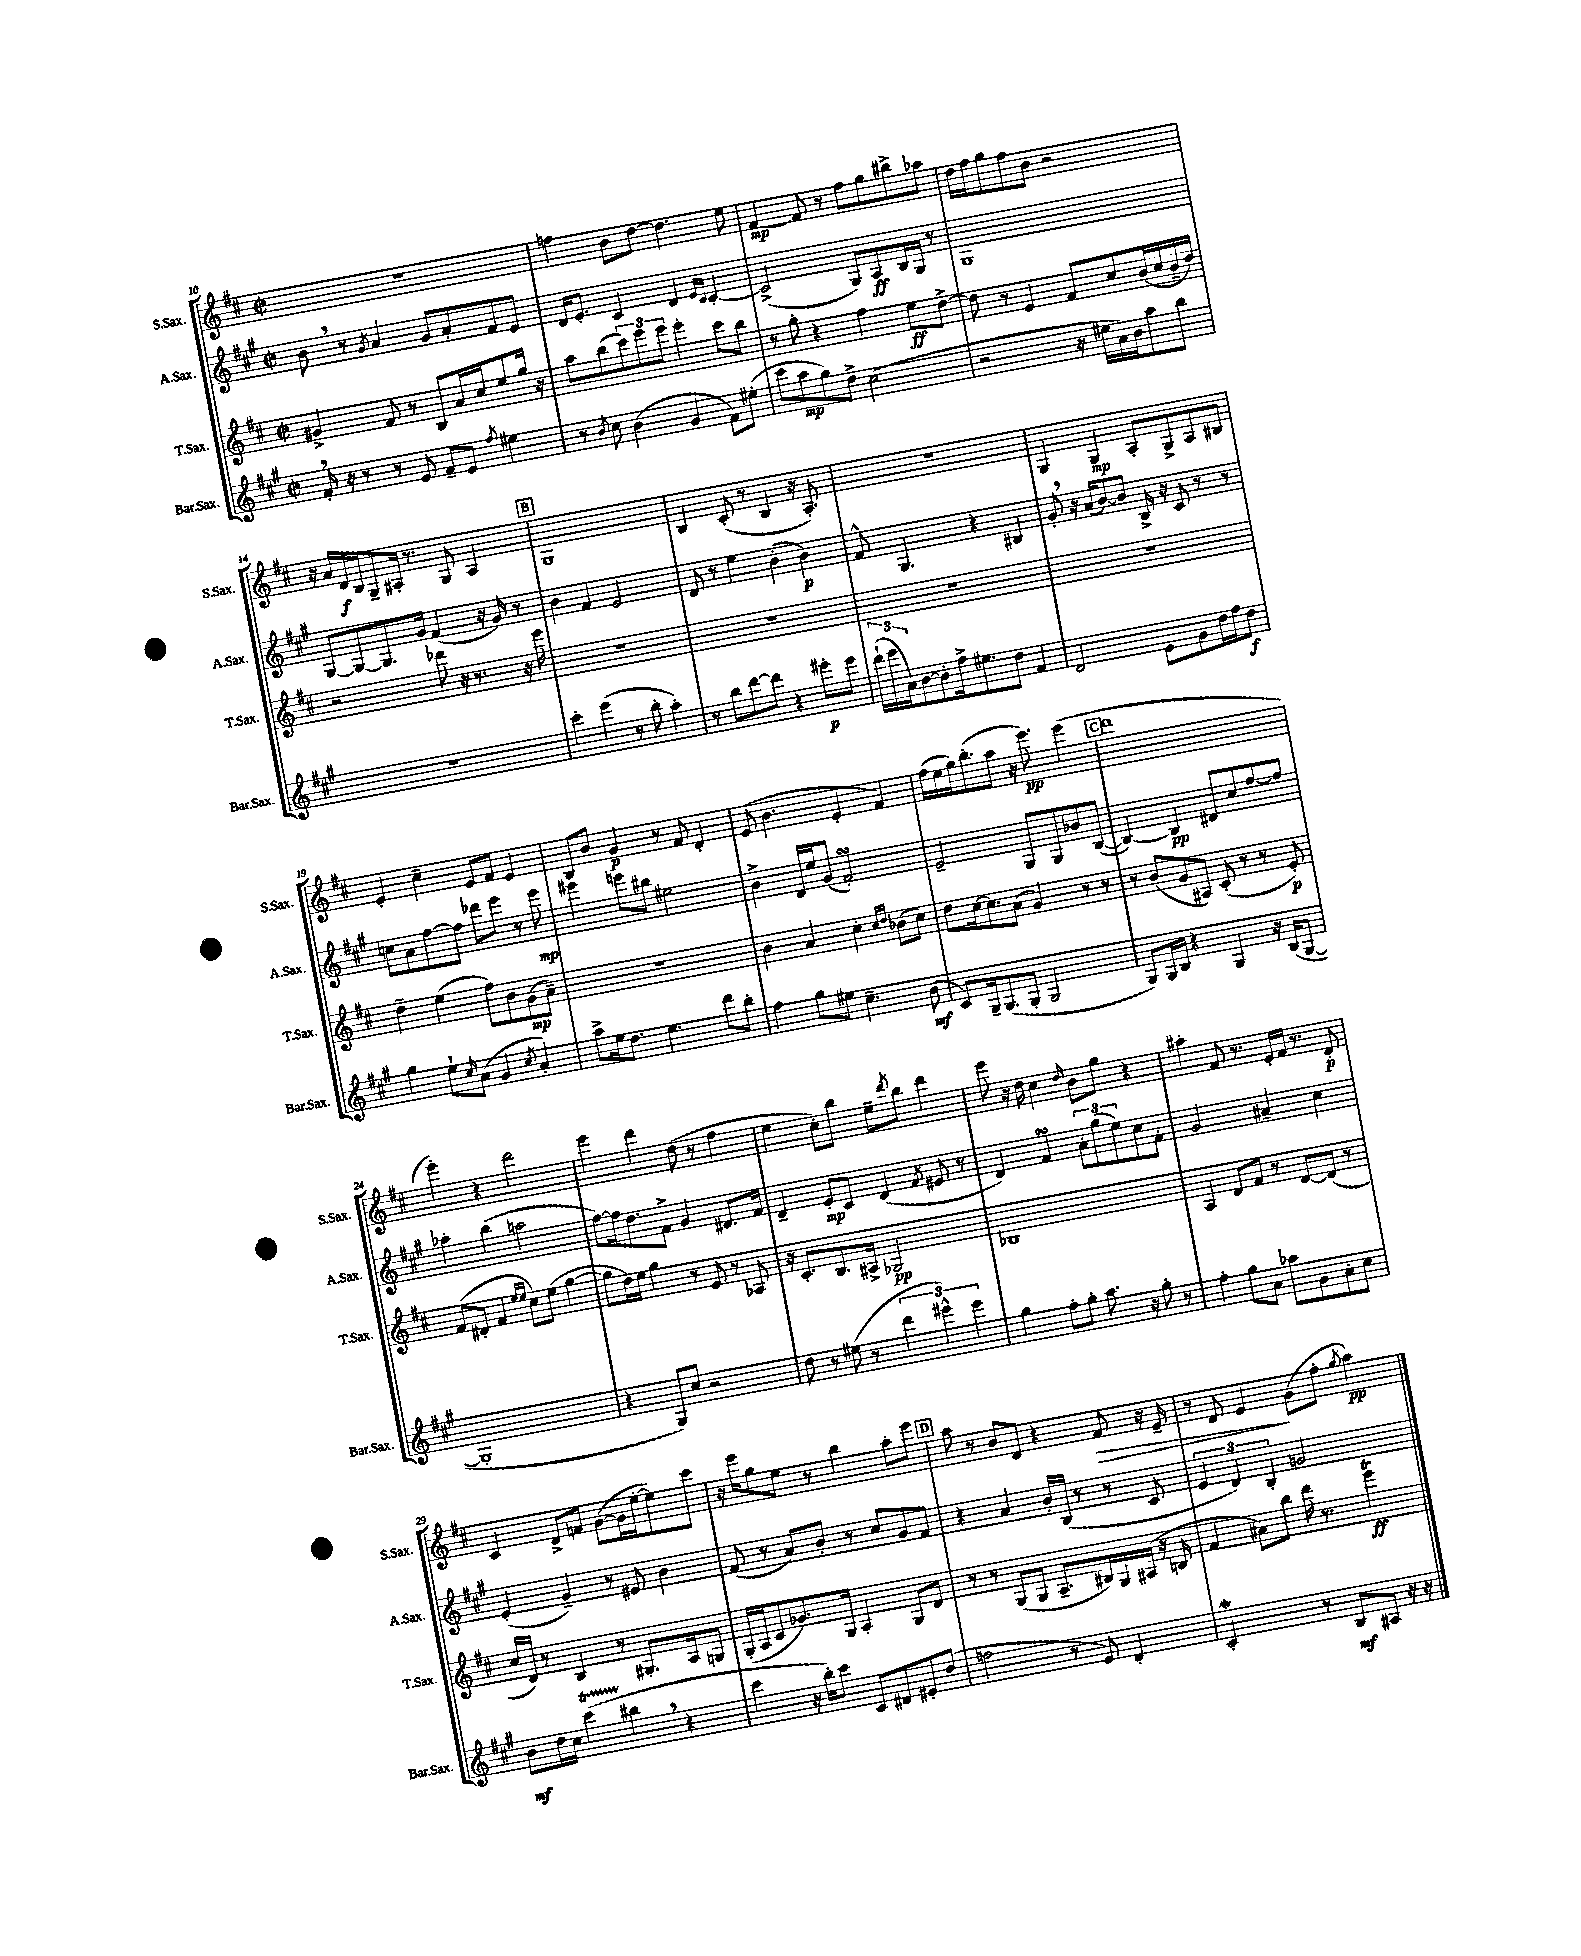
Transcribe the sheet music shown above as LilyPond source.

<<
\new StaffGroup <<
\new Staff = "s0" \with { instrumentName = "S.Sax." shortInstrumentName = "S.Sax." } {
    \clef treble \key d \major \defaultTimeSignature \time 2/2
    r1 |
    f''4 b'8 d''8~ d''4. e''8 |
    fis'4~\mp fis'8 r8 fis''8 g''8 bis''8-> aes''8 |
    d''16 fis''16 g''8 fis''8 b'8 r2 |
    r16 a'16 d'16\f b16 g8-- ais16-. r8. g8 ais4 |
    \mark \markup { \box "B" } g1 |
    b4 cis'8-.( r8 b4 r16 a8.-.) |
    r1 |
    g4 g4\mp a8-. g8-> a8 bis8 |
    e'4-. cis''4-- e'8 fis'8 e'4 |
    b8 b'8 g'4\p r8 fis'8 d'4-. |
    e'8( b'4. e'4-. fis'4) |
    fis''16( e''16 g''16) b''8.-.( a''8 r16 e'''8.\pp) e'''4( |
    \mark \markup { \box "C" } d'''1 |
    e'''4-.) r4 d'''2 |
    e'''4 d'''4 d''8( r8 fis''4 |
    e''4 cis''8-.) b''8 e''8-- \acciaccatura { d'''8 } b''8 d'''4 |
    e'''8 r16 d''16 cis''4 \grace { d''16 } b'8 g''8 r4 |
    ais''4-. fis'8 r8. e'16-. fis'16 r8. d'8-.\p |
    cis'4 d'8-> f'8 g'8~( g'16 e''16~-. e''8) cis'''8 |
    r16 e'''16 g''8 e''8 r8 b''4 a''8-. e'''8 |
    \mark \markup { \box "D" } a''8 r8 b'8 d'8 r4 fis'8\> r16 e'16-- |
    r8 d'8 e'4\! g'8( fis''8-. \acciaccatura { g''8 } a''4\pp) \bar "|." |
}
\new Staff = "s1" \with { instrumentName = "A.Sax." shortInstrumentName = "A.Sax." } {
    \clef treble \key a \major \defaultTimeSignature \time 2/2
    b'8 \breathe r8 \acciaccatura { gis'8 } a'4 gis'8 a'8-. fis'8 e'8 |
    d'16 e'8.-. cis'4 d'4 \grace { e'16 cis'16 } cis'4~-. |
    cis'2->( gis8) a8\ff b16 gis16 r8 |
    gis1 |
    gis8~ gis8~ gis8. gis'16 fis'4( r16 gis'16) r8 |
    \mark \markup { \box "B" } b'4 fis'4 e'2 |
    d'8 r8 e''4 b'4-.( b'4\p) |
    fis'8-^ gis4. r4 bis4 |
    gis'8-. \breathe r16 a'16( b'8~) b'8 b16-> r16 cis'8 r8 r8 |
    c''8 a'8 fis''8~ fis''8 des'''8 e'''8 r8 e'''8\mp |
    eis'''4 e'''8 bis''8 eis''2 |
    b'4-> d'16 e''16 gis'8( fis'2-.\turn) |
    e'2-- gis8 gis8 bes'8 b8~( |
    \mark \markup { \box "C" } b4~) b4\pp dis'8 cis''8 fis''8~ fis''8 |
    aes''4-. b''4( a''2 |
    fis''8~) fis''16 d''8. fis'8-> gis'4 dis'8. fis'16 |
    d'4-- e'8-.\mp cis'8 d'4( \acciaccatura { fis'8 } eis'8 r8 |
    d'4) fis'4\turn \tuplet 3/2 { a'8-. gis''8( e''8) } cis''8 fis'8-. |
    gis'2 ais'4-- cis''4 |
    e'4-.( gis'4--) r8 eis'8 b'4 |
    fis'8( r8 a'8) b'8-. r8 cis''8 gis'8 fis'8 |
    \mark \markup { \box "D" } r4 a'4 b'16-. b16( r8 r8 cis'8 |
    \tuplet 3/2 { e'4 d'4) b4-. } g'2 \bar "|." |
}
\new Staff = "s2" \with { instrumentName = "T.Sax." shortInstrumentName = "T.Sax." } {
    \clef treble \key d \major \defaultTimeSignature \time 2/2
    gis'4-> fis'8 r8 b8 a'16 cis''16 e''8 g''16 r16 |
    a''8 b''8( \tuplet 3/2 { cis'''8) e'''8 e'''8 } e'''4-. cis'''8 b''8 |
    r8 g''8-. r4 fis''4 e''8\ff d''8~-> |
    d''8 r8 e'4 fis'8 cis''8 b'16( cis''16 b'16-- d''16) |
    r2 des'''8 r16 r8. r16 e'''16 |
    \mark \markup { \box "B" } R1 |
    R1 |
    R1 |
    R1 |
    d''4-- e''4( fis''8) b'8 g'8\mp( a'8--) |
    R1 |
    b'4 a'4 cis''4-. \grace { cis''16 d''16 } bes'8( cis''8) |
    d''8 cis''16~ cis''8. a'8( g'4) r8 r8 |
    \mark \markup { \box "C" } r8 b'8( g'8 ais8) cis'8-.( r8 r8 e'8-.\p) |
    fis'8( dis'8-. fis'4 \grace { e''16 e''16 } cis''8) e''8( g''4~ |
    g''8 d''16) e''16 g''4 r8 e'8 r8 aes8 |
    r16 cis'8.-. b8. ais16-> ges2\pp |
    bes1 |
    a4 d'8 fis'8 r8 d'8~ d'8( r8 |
    cis''16 d'16) r8 b4 r8 gis8.-. a16 g8 |
    g16-.( a16 cis'8 ges'8.) g16 a4-. g8 d'8 |
    \mark \markup { \box "D" } r8 r8 g8( g8 a8.-- bis16) g16 ais16( r16 b16 |
    fis'4 ais'8) b''8 d'''16 r8. e'''4\trill\ff \bar "|." |
}
\new Staff = "s3" \with { instrumentName = "Bar.Sax." shortInstrumentName = "Bar.Sax." } {
    \clef treble \key a \major \defaultTimeSignature \time 2/2
    fis'16-. \breathe r16 r8 r8 e'8 fis'8-- e'8 \acciaccatura { fis''8 } eis''4 |
    r8 \acciaccatura { b'8 } cis''8 b'4( gis'4 fis'8) eis''8-.( |
    cis'''8 a''8\mp gis''8) d''8-> cis''2( |
    r2 r16 eis''16 a'16) b'16 a''8 b''8 |
    R1 |
    \mark \markup { \box "B" } cis'''4-. e'''4( r8 b''8-. a''4-.) |
    r8 b''8 d'''8~ d'''8 r4 eis'''8-.\p eis'''8 |
    \tuplet 3/2 { d'''16-!( e'''16 a'16) } b'8~ b'8-. fis''16-> eis''8. d''8 fis'4 |
    d'2 e'8 gis'8 d''16 fis''16 d''8\f |
    gis''4 e''8-! \grace { cis''16 } a'8( gis'4 \acciaccatura { cis''8 } a'4-.) |
    a''8-> e''16 d''8. e''4. d'''8 b''8-. |
    fis''4 gis''8 eis''8 cis''4.-- b'8\mf( |
    cis'8) gis16-- gis8.( gis8-. gis2 |
    \mark \markup { \box "C" } gis8) gis16 b16 r4 gis4 r16 b16( gis8~ |
    gis1-. |
    r4 gis8) cis''8 r2 |
    d''8 r8 eis''8( r8 \tuplet 3/2 { d'''4 eis'''4-^) eis'''4 } |
    gis''4 fis''8-. gis''8-. a''8. r16 gis''8-. r8 |
    fis''4-. gis''8 a'8 aes''8 gis'8 a'8-. cis''8 |
    b'8\mf d''16 cis''16 cis'''4\startTrillSpan( bis''4\stopTrillSpan \breathe r4 |
    cis'''4 r16 b''16-.) cis'''8 cis'8 dis'8 eis'8-. d''8( |
    \mark \markup { \box "D" } f''2 r8 e'8) d'4-. |
    cis'2-.\mordent r8 b8\mf ais8 r16 r16 \bar "|." |
}
>>
>>
\layout { \context { \Score currentBarNumber = #10 } }
